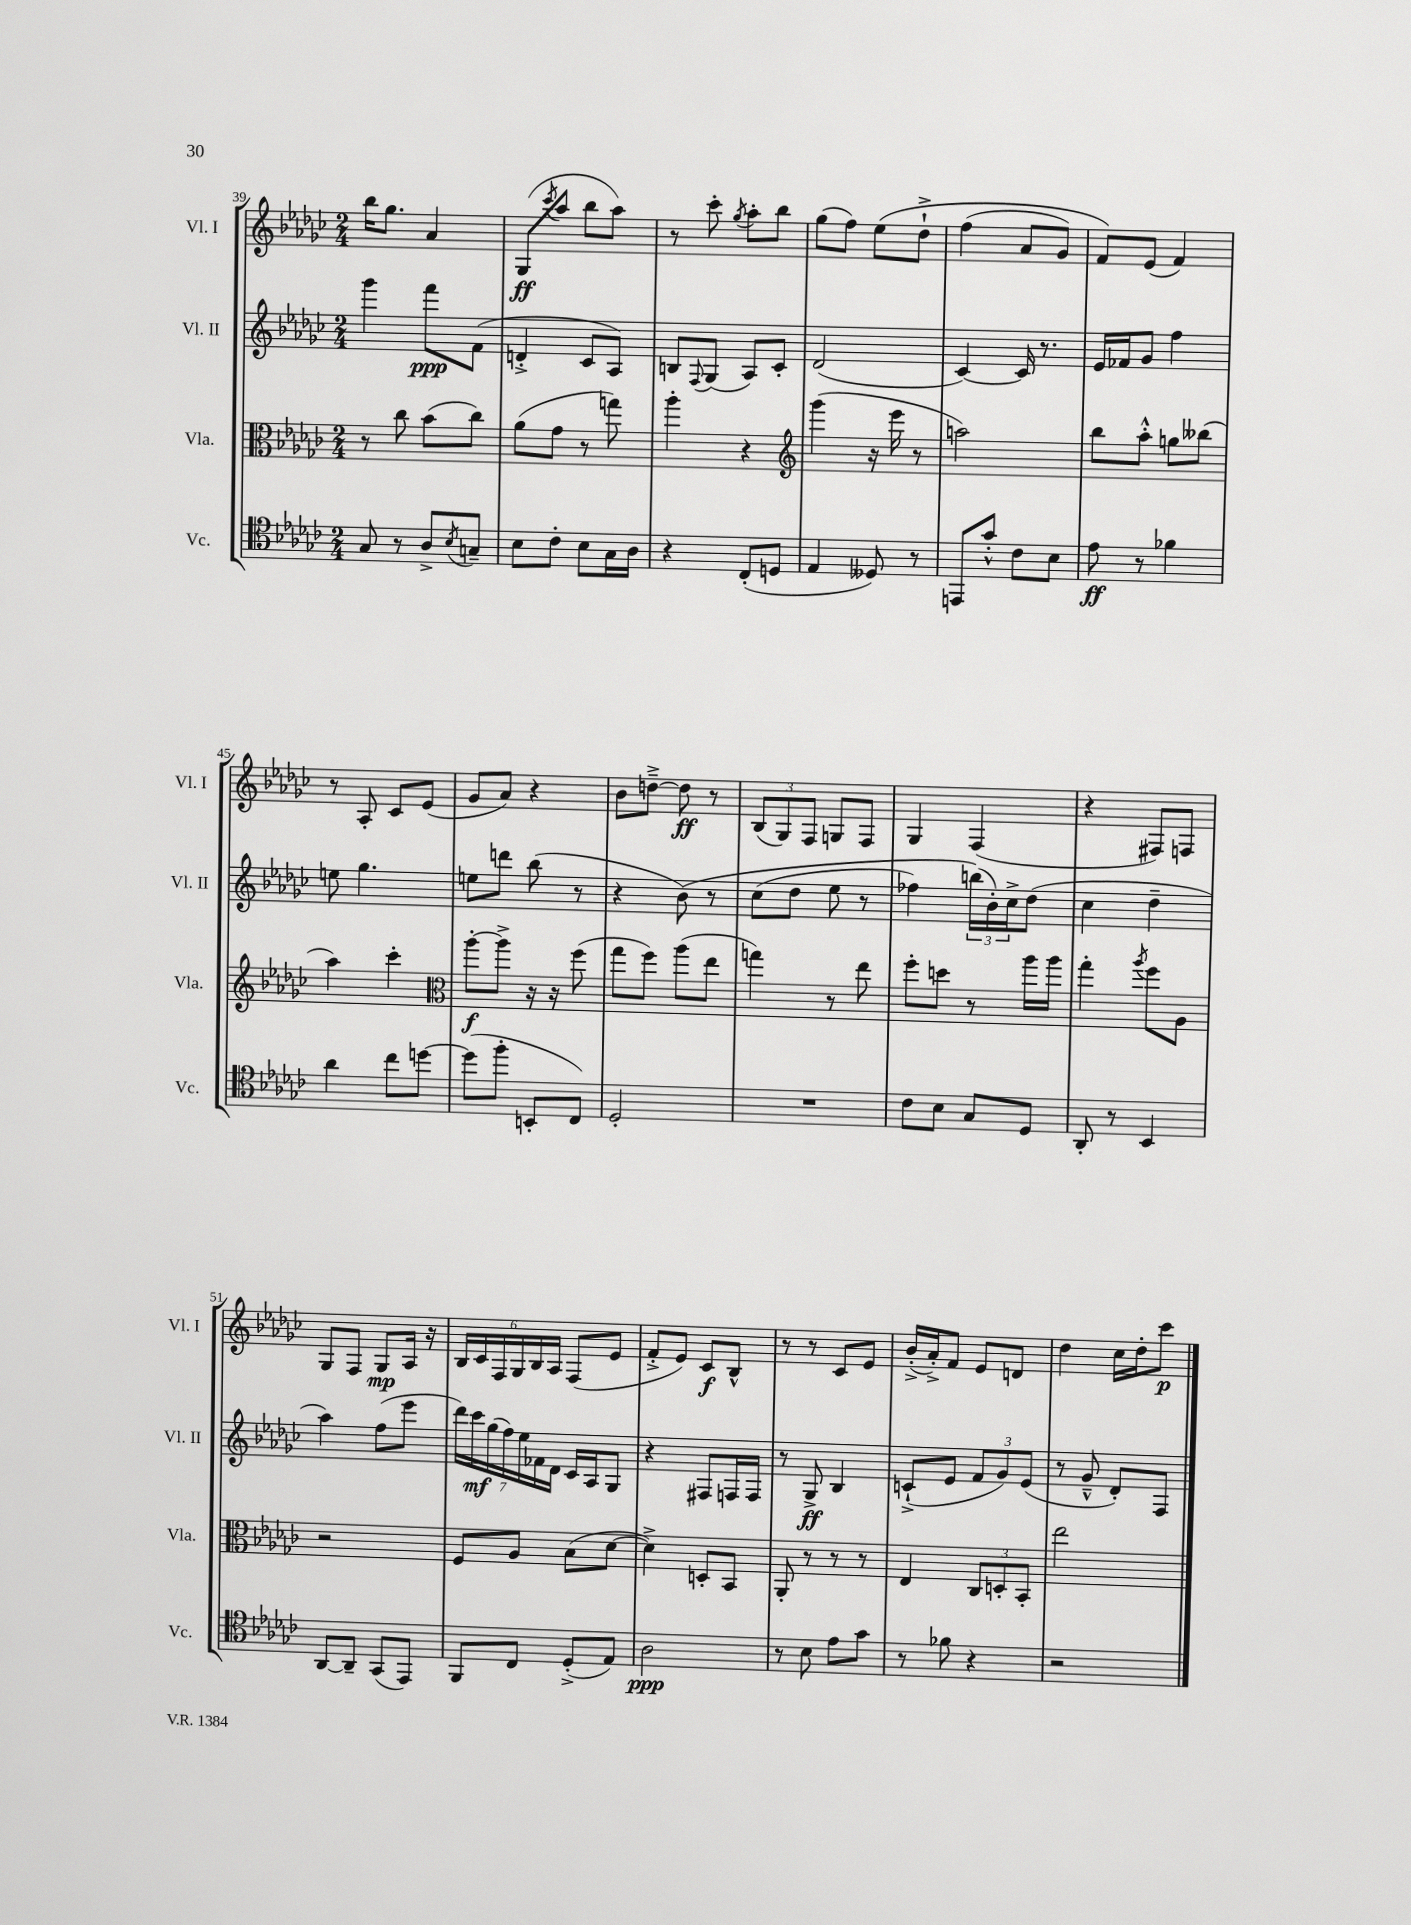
<<
\new StaffGroup <<
\new Staff = "s0" \with { instrumentName = "Vl. I" shortInstrumentName = "Vl. I" } {
    \clef treble \key ges \major \numericTimeSignature \time 2/4
    bes''16 ges''8. aes'4 |
    ges8\ff( \acciaccatura { ces'''8 } aes''8 bes''8 aes''8) |
    r8 ces'''8-. \acciaccatura { ges''8 } aes''8-. bes''8 |
    ges''8( f''8) ees''8\( des''8-!-> |
    f''4( aes'8 ges'8) |
    f'8\) ees'8( f'4) |
    r8 aes8-. ces'8 ees'8( |
    ges'8 aes'8) r4 |
    bes'8 d''8~---> d''8\ff r8 |
    \tuplet 3/2 { bes8( ges8) f8 } g8 f8 |
    ges4 f4( |
    r4 fis8) f8 |
    ges8 f8 ges8\mp aes16 r16 |
    \tuplet 6/4 { bes16 ces'16 f16 ges16 bes16 aes16 } f8( ees'8 |
    f'8-.-> ees'8) ces'8\f bes8-^ |
    r8 r8 ces'8 ees'8 |
    bes'16-.->( aes'16-.->) f'8 ees'8 d'8 |
    des''4 ces''16 des''16-. ces'''8\p \bar "|." |
}
\new Staff = "s1" \with { instrumentName = "Vl. II" shortInstrumentName = "Vl. II" } {
    \clef treble \key ges \major \numericTimeSignature \time 2/4
    ges'''4 f'''8\ppp f'8( |
    d'4-.-> ces'8 aes8) |
    b8 \appoggiatura { f8 } ges8( aes8) ces'8-. |
    des'2( |
    ces'4~) ces'16 r8. |
    ees'16 fes'16 ges'8 f''4 |
    e''8 ges''4. |
    e''8 d'''8 bes''8( r8 |
    r4 bes'8)\( r8 |
    ces''8( des''8 ees''8 r8 |
    fes''4) \tuplet 3/2 { b''16(\) bes'16-.) ces''16-> } des''8( |
    ces''4 des''4-- |
    aes''4) f''8( ees'''8 |
    \tuplet 7/4 { des'''16) ces'''16\mf ges''16( f''16) ees''16 fes'16 des'16 } ces'16 aes16 ges8 |
    r4 fis8 f16 f16 |
    r8 ges8->\ff bes4 |
    c'8-!->( ees'8 \tuplet 3/2 { f'8 ges'8) ees'8( } |
    r8 ges'8---^ des'8-.) f8 \bar "|." |
}
\new Staff = "s2" \with { instrumentName = "Vla." shortInstrumentName = "Vla." } {
    \clef alto \key ges \major \numericTimeSignature \time 2/4
    r8 ces''8 bes'8( ces''8) |
    aes'8( ges'8 r8 g''8) |
    aes''4-. r4 |
    \clef treble ges'''4( r16 ees'''16 r8 |
    a''2) |
    bes''8 aes''8-.-^ g''8 beses''8( |
    aes''4) ces'''4-. |
    \clef alto aes''8~-.\f aes''8-> r16 r16 f''8( |
    ges''8 f''8) aes''8( ees''8 |
    g''4) r8 ees''8 |
    f''8-. d''8 r8 aes''16 aes''16 |
    ges''4-. \acciaccatura { aes''8 } f''8 aes8 |
    r2 |
    f8 aes8 bes8( des'8~ |
    des'4->) d8-. bes,8 |
    aes,8-. r8 r8 r8 |
    ees4 \tuplet 3/2 { ces8 d8-. bes,8-. } |
    ees''2 \bar "|." |
}
\new Staff = "s3" \with { instrumentName = "Vc." shortInstrumentName = "Vc." } {
    \clef tenor \key ges \major \numericTimeSignature \time 2/4
    ges8 r8 aes8-> \acciaccatura { bes8 } g8-- |
    bes8 ces'8-. bes8 ges16 aes16 |
    r4 ces8-.( d8 |
    ees4 deses8) r8 |
    e,8 ges'8-.-^ ces'8 bes8 |
    ees'8\ff r8 fes'4 |
    aes'4 ces''8 d''8~ |
    d''8( f''8-. b,8-. ces8) |
    des2-. |
    R2 |
    ces'8 bes8 ges8 des8 |
    aes,8-. r8 bes,4 |
    aes,8~ aes,8-- ges,8( ees,8) |
    f,8 ces8 des8-.->( ees8) |
    aes2\ppp |
    r8 bes8 ees'8 ges'8 |
    r8 fes'8 r4 |
    r2 \bar "|." |
}
>>
>>
\layout { \context { \Score currentBarNumber = #39 } }
